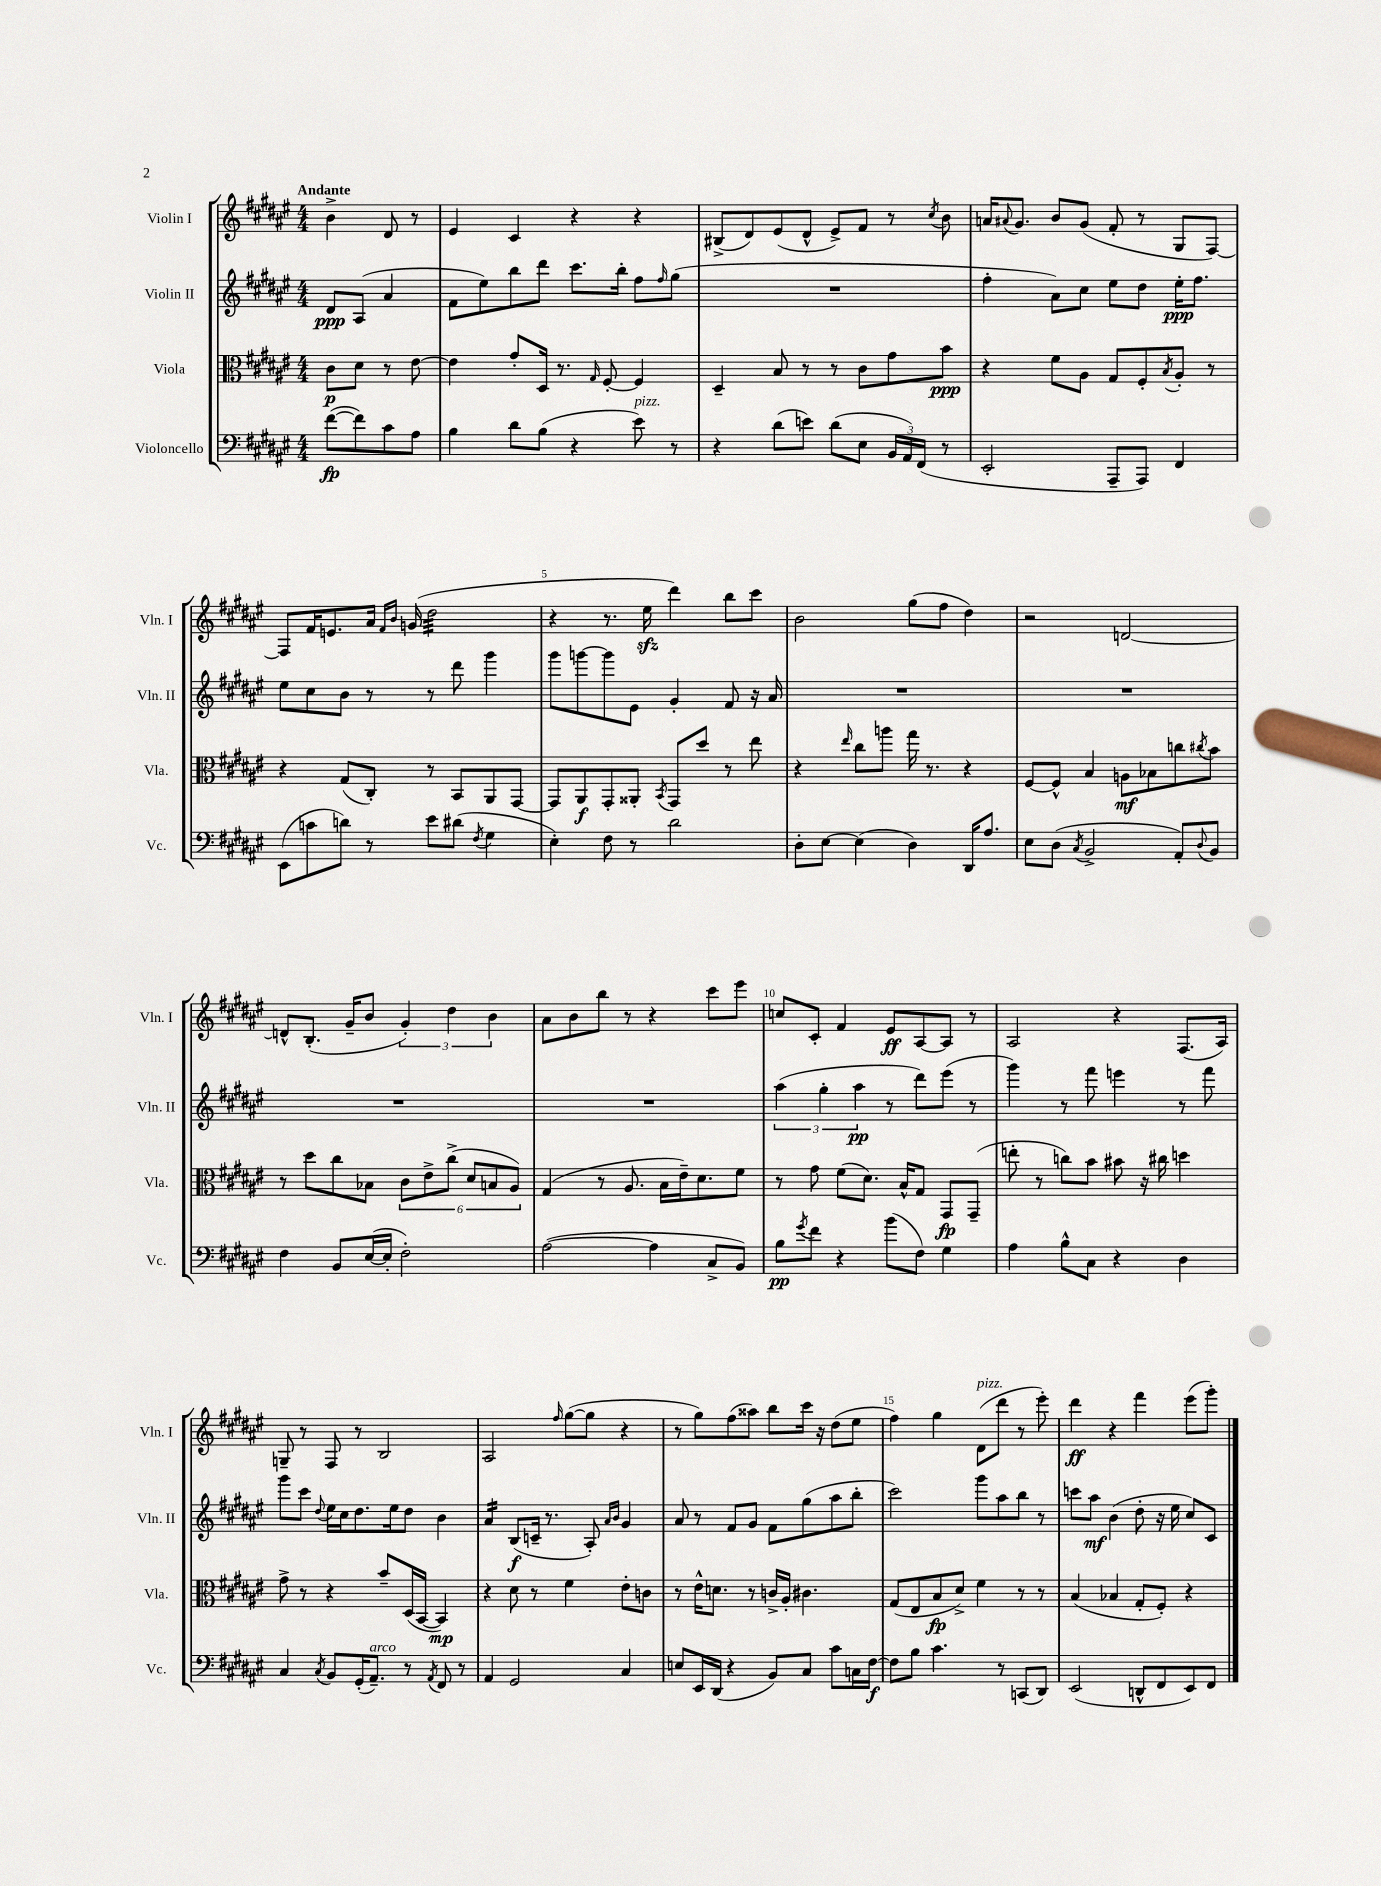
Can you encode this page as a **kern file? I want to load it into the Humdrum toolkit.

**kern	**dynam	**kern	**dynam	**kern	**dynam	**kern	**dynam
*part4	*part4	*part3	*part3	*part2	*part2	*part1	*part1
*staff4	*staff4	*staff3	*staff3	*staff2	*staff2	*staff1	*staff1
*I"Violoncello	*	*I"Viola	*	*I"Violin II	*	*I"Violin I	*
*I'Vc.	*	*I'Vla.	*	*I'Vln. II	*	*I'Vln. I	*
*clefF4	*	*clefC3	*	*clefG2	*	*clefG2	*
*k[f#c#g#d#a#e#]	*	*k[f#c#g#d#a#e#]	*	*k[f#c#g#d#a#e#]	*	*k[f#c#g#d#a#e#]	*
*M4/4	*	*M4/4	*	*M4/4	*	*M4/4	*
=	=	=	=	=	=	=	=
!	!	!	!	!	!	!LO:TX:a:B:t=Andante	!
([8f#\L	fp	8c#\L	p	8d#/L	ppp	4b^\	.
8f#\])	.	8d#\J	.	(8A#/J	.	.	.
8c#\	.	8r	.	4a#/	.	8d#/	.
8A#\J	.	[8e#\	.	.	.	8r	.
=1	=1	=1	=1	=1	=1	=1	=1
4B\	.	4e#\]	.	8f#\L	.	4e#/	.
.	.	.	.	8ee#\)	.	.	.
8d#\L	.	8g#'/L	.	8bb\	.	4c#/	.
(8B\J	.	16D#/Jk	.	8ddd#\J	.	.	.
.	.	8.r	.	.	.	.	.
4r	.	.	.	8.ccc#\L	.	4r	.
.	.	16qqG#/	.	.	.	.	.
.	.	[8F#'/	.	.	.	.	.
.	.	.	.	16bb'\Jk	.	.	.
!LO:TX:a:i:t=pizz.	!	!	!	!	!	!	!
8e#\)	.	4F#/]	.	8ff#\L	.	4r	.
.	.	.	.	16qqff#/	.	.	.
8r	.	.	.	(8gg#\J	.	.	.
=2	=2	=2	=2	=2	=2	=2	=2
4r	.	4D#~/	.	1r	.	(8B#X^/L	.
.	.	.	.	.	.	8d#/)	.
(8d#\L	.	8B/	.	.	.	(8e#/	.
8en\J)	.	8r	.	.	.	8d#^^/J	.
(8d#\L	.	8r	.	.	.	8e#^/L)	.
8E#\J	.	8c#\L	.	.	.	8f#/J	.
24BB/LL	.	8g#\	.	.	.	8r	.
24AA#/)	.	.	.	.	.	.	.
(24FF#/JJ	.	.	.	.	.	.	.
.	.	.	.	.	.	8qcc#/	.
8r	.	8b\J	ppp	.	.	8b\	.
=3	=3	=3	=3	=3	=3	=3	=3
2EE#'/	.	4r	.	4ff#'\	.	16an/KL	.
.	.	.	.	.	.	8qqa#X/	.
.	.	.	.	.	.	8.g#/J	.
.	.	8f#\L	.	8a#\L)	.	8b/L	.
.	.	8A#\J	.	8cc#\J	.	(8g#/J	.
8AAA#~/L	.	8G#/L	.	8ee#\L	.	8f#'/	.
8AAA#/J)	.	8F#'/	.	8dd#\J	.	8r	.
.	.	8qB/	.	.	.	.	.
4FF#/	.	8A#'/J	.	16ee#'\KL	ppp	8G#/L	.
.	.	.	.	8.ff#\J	.	.	.
.	.	8r	.	.	.	[8F#/J)	.
!!LO:LB:g=z
=4	=4	=4	=4	=4	=4	=4	=4
(8EE#\L	.	4r	.	8ee#\L	.	8F#/L]	.
8cn\	.	.	.	8cc#\	.	16f#/K	.
.	.	.	.	.	.	8.en/	.
8dn\J)	.	(8G#/L	.	8b\J	.	.	.
8r	.	8C#'/J)	.	8r	.	16a#/Jk	.
.	.	.	.	.	.	16qqf#/LL	.
.	.	.	.	.	.	16qqb/JJ	.
.	.	.	.	.	.	(16gn/	.
*	*	*	*	*	*	*tremolo	*
8e#\L	.	8r	.	8r	.	32dd#\LLL	.
.	.	.	.	.	.	32dd#\	.
.	.	.	.	.	.	32dd#\	.
.	.	.	.	.	.	32dd#\	.
(8d#X\J	.	8BB/L	.	8ddd#\	.	32dd#\	.
.	.	.	.	.	.	32dd#\	.
.	.	.	.	.	.	32dd#\	.
.	.	.	.	.	.	32dd#\	.
8qF#/	.	.	.	.	.	.	.
4G#\	.	8AA#/	.	4ggg#\	.	32dd#\	.
.	.	.	.	.	.	32dd#\	.
.	.	.	.	.	.	32dd#\	.
.	.	.	.	.	.	32dd#\	.
.	.	[8GG#/J	.	.	.	32dd#\	.
.	.	.	.	.	.	32dd#\	.
.	.	.	.	.	.	32dd#\	.
.	.	.	.	.	.	32dd#\JJJ	.
*	*	*	*	*	*	*Xtremolo	*
=5	=5	=5	=5	=5	=5	=5	=5
4E#'\)	.	8GG#/L]	.	8ggg#\L	.	4r	.
.	.	8AA#/	f	[8gggn\	.	.	.
8F#\	.	8GG#'/	.	8ggg\]	.	8.r	.
8r	.	8AA##X'/J	.	8e#\J	.	.	.
.	.	.	.	.	.	16ee#zz\	.
.	.	8qBB/	.	.	.	.	.
2d#\	.	8GG#/L	.	4g#'/	.	4ddd#\)	.
.	.	8dd#/J	.	.	.	.	.
.	.	8r	.	8f#/	.	8bb\L	.
.	.	8ee#\	.	16r	.	8ccc#\J	.
.	.	.	.	16a#/	.	.	.
=6	=6	=6	=6	=6	=6	=6	=6
8D#'\L	.	4r	.	1r	.	2b\	.
[8E#\J	.	.	.	.	.	.	.
.	.	16qqee#/	.	.	.	.	.
(4E#\]	.	8cc#\L	.	.	.	.	.
.	.	8aan\J	.	.	.	.	.
4D#\)	.	16gg#\	.	.	.	(8gg#\L	.
.	.	8.r	.	.	.	.	.
.	.	.	.	.	.	8ff#\J	.
16DD#/KL	.	4r	.	.	.	4dd#\)	.
8.A#/J	.	.	.	.	.	.	.
=7	=7	=7	=7	=7	=7	=7	=7
8E#\L	.	[8F#/L	.	1r	.	2r	.
(8D#\J	.	8F#^^/J]	.	.	.	.	.
8qC#/	.	.	.	.	.	.	.
2BB^/	.	4B/	.	.	.	.	.
.	.	8An\L	mf	.	.	[2dn/	.
.	.	8B-X\	.	.	.	.	.
8AA#'/L)	.	8ccn\	.	.	.	.	.
8qqD#/	.	8qcc#X/	.	.	.	.	.
8BB/J	.	8b\J	.	.	.	.	.
!!LO:LB:g=z
=8	=8	=8	=8	=8	=8	=8	=8
4F#\	.	8r	.	1r	.	8dn^^/L]	.
.	.	8dd#\L	.	.	.	(8.B'/J	.
8BB/L	.	8cc#\	.	.	.	.	.
.	.	.	.	.	.	16g#~/KL	.
([16E#/L	.	8B-X\J	.	.	.	8b/J	.
16E#'/JJ]	.	.	.	.	.	.	.
2F#'\)	.	12c#\L	.	.	.	6g#'/)	.
.	.	12e#^\	.	.	.	.	.
.	.	(12cc#^\J	.	.	.	6dd#\	.
.	.	12d#/L	.	.	.	.	.
.	.	12Bn/	.	.	.	6b\	.
.	.	12A#/J)	.	.	.	.	.
=9	=9	=9	=9	=9	=9	=9	=9
([2A#\	.	(4G#/	.	1r	.	8a#\L	.
.	.	.	.	.	.	8b\	.
.	.	8r	.	.	.	8bb\J	.
.	.	8.A#/	.	.	.	8r	.
4A#\]	.	.	.	.	.	4r	.
.	.	16B\LL	.	.	.	.	.
.	.	16e#~\J)	.	.	.	.	.
.	.	8.d#\	.	.	.	.	.
8C#^/L	.	.	.	.	.	8ccc#\L	.
8BB/J)	.	8f#\J	.	.	.	8eee#\J	.
=10	=10	=10	=10	=10	=10	=10	=10
8B\L	pp	8r	.	(6aa#\	.	8ccn/L	.
8qg#/	.	.	.	.	.	.	.
8f#\J	.	8g#\	.	.	.	8c#'/J	.
.	.	.	.	6gg#'\	.	.	.
4r	.	(8f#\L	.	.	.	4f#/	.
.	.	.	.	6aa#\	pp	.	.
.	.	8.d#\J)	.	.	.	.	.
(8b\L	.	.	.	8r	.	8e#/L	ff
.	.	16B^^/KL	.	.	.	.	.
8F#\J)	.	8G#/J	.	8ddd#\L)	.	[8A#/	.
4G#\	.	8GG#/L	fp	(8eee#\J	.	8A#/J]	.
.	.	(8GG#~/J	.	8r	.	8r	.
=11	=11	=11	=11	=11	=11	=11	=11
4A#\	.	8een'\	.	4ggg#\)	.	2A#/	.
.	.	8r	.	.	.	.	.
8B^^\L	.	8ccn\L)	.	8r	.	.	.
8C#\J	.	8b\J	.	8fff#\	.	.	.
4r	.	8b#X\	.	4eeen\	.	4r	.
.	.	16r	.	.	.	.	.
.	.	16cc#X\	.	.	.	.	.
4D#\	.	4ddn\	.	8r	.	(8.F#/L	.
.	.	.	.	8fff#\	.	.	.
.	.	.	.	.	.	16A#/Jk)	.
!!LO:LB:g=z
=12	=12	=12	=12	=12	=12	=12	=12
4C#/	.	8g#^\	.	8ggg#\L	.	8Gn~/	.
.	.	8r	.	8ccc#\J	.	8r	.
8qC#/	.	.	.	8qqdd#/	.	.	.
8BB/L	.	4r	.	16ee#\LL	.	8F#/	.
.	.	.	.	16cc#\J	.	.	.
(16GG#'/K	.	.	.	8.dd#\	.	8r	.
!LO:TX:a:i:t=arco	!	!	!	!	!	!	!
8.AA#~/J)	.	.	.	.	.	.	.
.	.	8b~/L	.	.	.	2B/	.
.	.	.	.	16ee#\k	.	.	.
8r	.	(16D#/L	.	8dd#\J	.	.	.
.	.	[16BB/JJ	.	.	.	.	.
8qAA#/	.	.	.	.	.	.	.
8FF#/	.	4BB/])	mp	4b\	.	.	.
8r	.	.	.	.	.	.	.
=13	=13	=13	=13	=13	=13	=13	=13
*	*	*	*	*tremolo	*	*	*
4AA#/	.	4r	.	16a#/LL	.	2A#/	.
.	.	.	.	16a#/	.	.	.
.	.	.	.	16a#/	.	.	.
.	.	.	.	16a#/JJ	.	.	.
*	*	*	*	*Xtremolo	*	*	*
2GG#/	.	8d#\	.	(8B/L	f	.	.
.	.	8r	.	16cn~/Jk	.	.	.
.	.	.	.	8.r	.	.	.
.	.	.	.	.	.	16qqff#/	.
.	.	4f#\	.	.	.	([8gg#\L	.
.	.	.	.	8A#'/)	.	8gg#\J]	.
.	.	.	.	16qqa#/LL	.	.	.
.	.	.	.	16qqb/JJ	.	.	.
4C#/	.	8e#'\L	.	4g#/	.	4r	.
.	.	8cn\J	.	.	.	.	.
=14	=14	=14	=14	=14	=14	=14	=14
8En/L	.	8r	.	8a#/	.	8r	.
16EE#/L	.	16e#^^\KL	.	8r	.	8gg#\L)	.
(16DD#/JJ	.	8.dn\J	.	.	.	.	.
4r	.	.	.	8f#/L	.	(8ff#\	.
.	.	8r	.	8g#/J	.	8aa##X\J)	.
8BB/L)	.	16cn^/LL	.	8f#\L	.	8bb\L	.
.	.	16A#'/JJ	.	.	.	.	.
8C#/J	.	4.c#X\	.	(8gg#\	.	16ccc#\Jk	.
.	.	.	.	.	.	16r	.
8c#\L	.	.	.	8aa#\	.	(8dd#\L	.
16Cn\L	.	.	.	8bb'\J	.	8ee#\J	.
[16F#\JJ	f	.	.	.	.	.	.
=15	=15	=15	=15	=15	=15	=15	=15
8F#\L]	.	(8G#/L	.	2ccc#\)	.	4ff#\)	.
8B\J	.	8E#/	.	.	.	.	.
4.c#\	.	8B/	fp	.	.	4gg#\	.
.	.	8d#^/J)	.	.	.	.	.
!	!	!	!	!	!	!LO:TX:a:i:t=pizz.	!
.	.	4f#\	.	8ggg#\L	.	(8d#\L	.
8r	.	.	.	8aa#\	.	8ddd#\J	.
(8CCn/L	.	8r	.	8bb\J	.	8r	.
8DD#/J)	.	8r	.	8r	.	8eee#'\)	.
=16	=16	=16	=16	=16	=16	=16	=16
(2EE#/	.	(4B/	.	8cccn\L	.	4ddd#\	ff
.	.	.	.	8aa#\J	mf	.	.
.	.	4B-X/	.	(4b\	.	4r	.
8DDn^^/L	.	8G#'/L	.	8dd#'\	.	4fff#\	.
8FF#/	.	8F#'/J)	.	16r	.	.	.
.	.	.	.	16ee#\	.	.	.
8EE#/)	.	4r	.	8cc#/L)	.	(8eee#\L	.
8FF#/J	.	.	.	8c#/J	.	8ggg#'\J)	.
==	==	==	==	==	==	==	==
*-	*-	*-	*-	*-	*-	*-	*-
